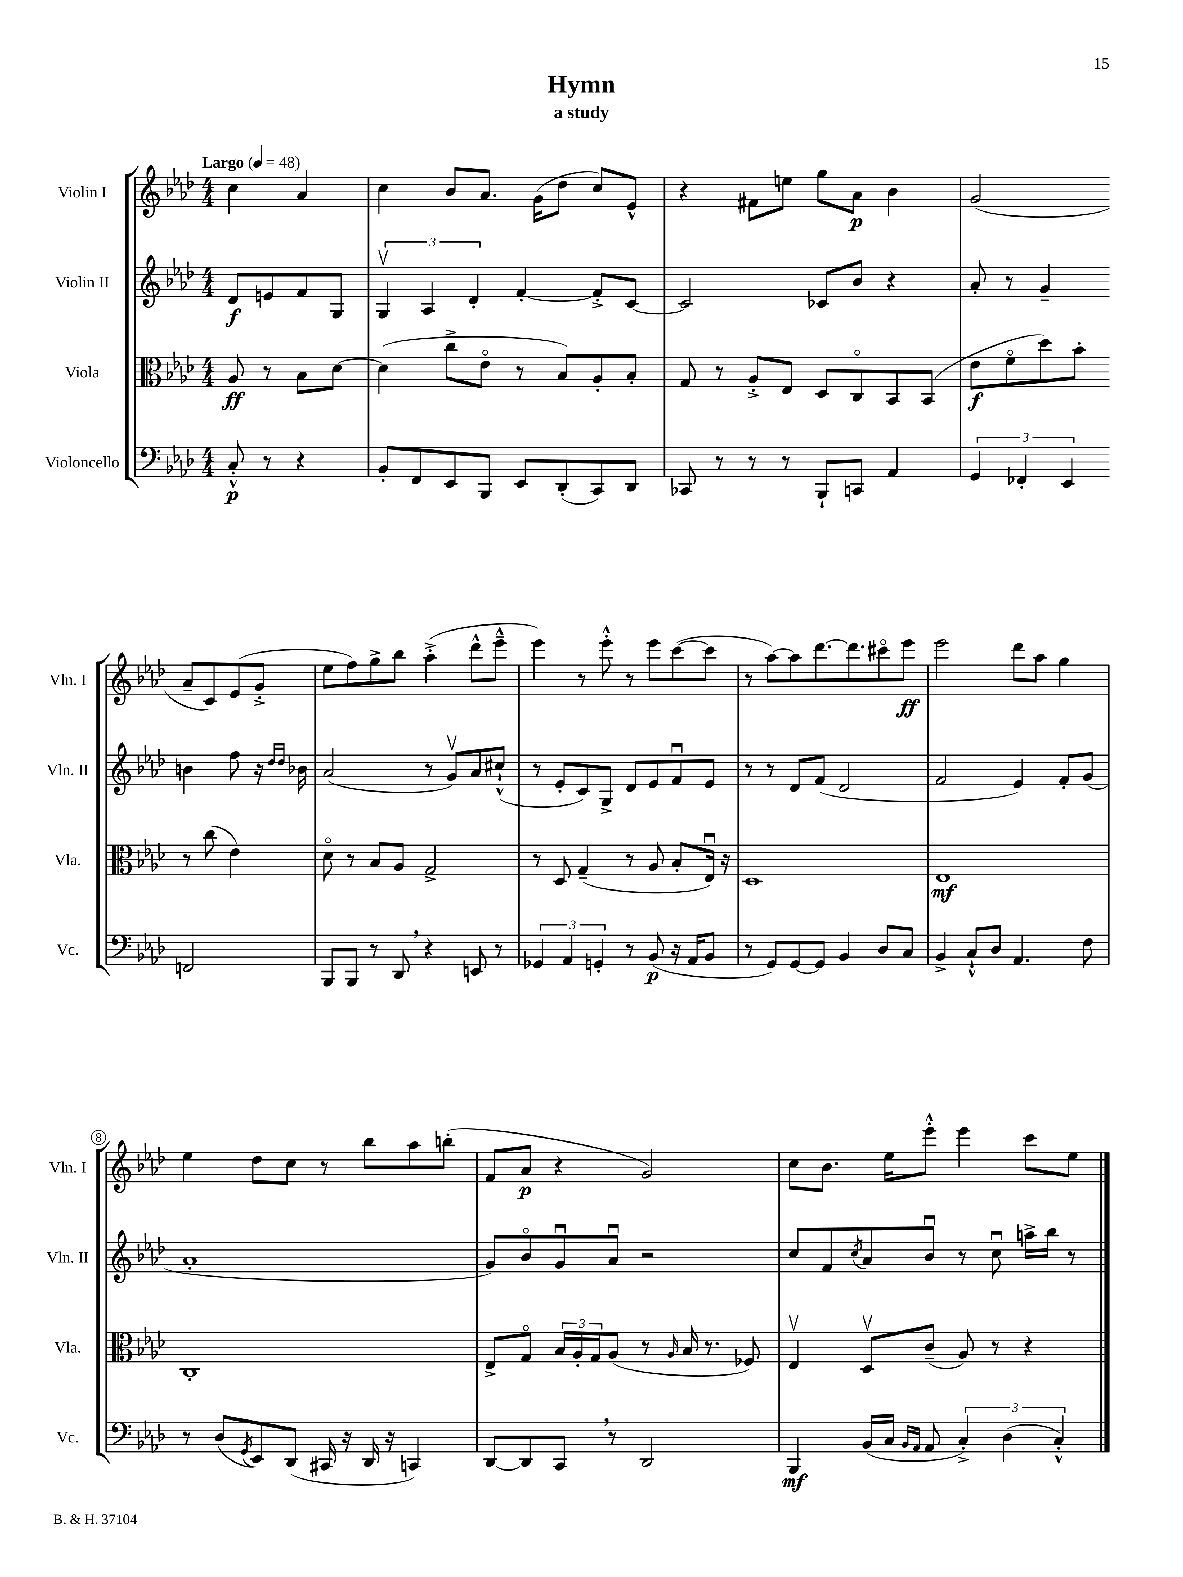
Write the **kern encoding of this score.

**kern	**dynam	**kern	**dynam	**kern	**dynam	**kern	**dynam
*part4	*part4	*part3	*part3	*part2	*part2	*part1	*part1
*staff4	*staff4	*staff3	*staff3	*staff2	*staff2	*staff1	*staff1
*I"Violoncello	*	*I"Viola	*	*I"Violin II	*	*I"Violin I	*
*I'Vc.	*	*I'Vla.	*	*I'Vln. II	*	*I'Vln. I	*
*clefF4	*	*clefC3	*	*clefG2	*	*clefG2	*
*k[b-e-a-d-]	*	*k[b-e-a-d-]	*	*k[b-e-a-d-]	*	*k[b-e-a-d-]	*
*M4/4	*	*M4/4	*	*M4/4	*	*M4/4	*
*MM48	*	*MM48	*	*MM48	*	*MM48	*
=	=	=	=	=	=	=	=
!	!	!	!	!	!	!LO:TX:a:B:t=Largo	!
8C'^^/	p	8A-/	ff	8d-/L	f	4cc\	.
8r	.	8r	.	8en/	.	.	.
4r	.	8B-\L	.	8f/	.	4a-/	.
.	.	[8d-\J	.	8G/J	.	.	.
=1	=1	=1	=1	=1	=1	=1	=1
8BB-'/L	.	(4d-\]	.	6Gv/	.	4cc\	.
8FF/	.	.	.	.	.	.	.
.	.	.	.	6A-/	.	.	.
8EE-/	.	8cc^\L	.	.	.	8b-/L	.
.	.	.	.	6d-'/	.	.	.
8BBB-/J	.	8e-\J	.	.	.	8.a-/J	.
8EE-/L	.	8r	.	[4f'/	.	.	.
.	.	.	.	.	.	(16g\KL	.
(8DD-'/	.	8B-/L)	.	.	.	8dd-\J	.
8CC/)	.	8A-'/	.	8f'^/L]	.	8cc/L)	.
8DD-/J	.	8B-'/J	.	[8c/J	.	8e-^^/J	.
=2	=2	=2	=2	=2	=2	=2	=2
8CC-X/	.	8G/	.	2c/]	.	4r	.
8r	.	8r	.	.	.	.	.
8r	.	8A-'^/L	.	.	.	8f#X\L	.
8r	.	8E-/J	.	.	.	8een\J	.
8BBB-`/L	.	8D-/L	.	8c-X/L	.	8gg\L	.
8CCn/J	.	8C/	.	8b-/J	.	8a-\J	p
4AA-/	.	8BB-/	.	4r	.	4b-\	.
.	.	(8BB-/J	.	.	.	.	.
=3	=3	=3	=3	=3	=3	=3	=3
6GG/	.	8e-\L	f	8a-'/	.	(2g/	.
.	.	8f\	.	8r	.	.	.
6FF-X'/	.	.	.	.	.	.	.
.	.	8dd-\)	.	4g~/	.	.	.
6EE-/	.	.	.	.	.	.	.
.	.	8b-'\J	.	.	.	.	.
2FFn/	.	8r	.	4bn\	.	8a-~/L	.
.	.	(8cc\	.	.	.	8c/)	.
.	.	4e-\)	.	8ff\	.	(8e-/	.
.	.	.	.	16r	.	8g'^/J	.
.	.	.	.	16qqdd-/LL	.	.	.
.	.	.	.	16qqdd-/JJ	.	.	.
.	.	.	.	16b-X\	.	.	.
!!LO:LB:g=z
=4	=4	=4	=4	=4	=4	=4	=4
8BBB-/L	.	8d-\	.	(2a-/	.	8ee-\L	.
8BBB-/J	.	8r	.	.	.	8ff\)	.
8r	.	8B-/L	.	.	.	8gg^\	.
8DD-,/	.	8A-/J	.	.	.	8bb-\J	.
4r	.	2G^/	.	8r	.	(4aa-'^\	.
.	.	.	.	8gv/L)	.	.	.
8EEn/	.	.	.	8a-/	.	8ddd-^^\L	.
8r	.	.	.	(8cc#X`^^/J	.	8eee-~^^\J	.
=5	=5	=5	=5	=5	=5	=5	=5
6GG-X/	.	8r	.	8r	.	4eee-\)	.
.	.	8D-/	.	8e-'/L	.	.	.
6AA-/	.	.	.	.	.	.	.
.	.	(4G~/	.	8c/)	.	8r	.
6GGn'/	.	.	.	.	.	.	.
.	.	.	.	8G^/J	.	8eee-'^^\	.
8r	.	8r	.	8d-/L	.	8r	.
(8BB-/	p	8A-/	.	8e-/	.	8eee-\L	.
16r	.	8B-'/L	.	8fu/	.	([8ccc\	.
16AA-/KL	.	.	.	.	.	.	.
8BB-/J	.	16E-u/Jk)	.	8e-/J	.	8ccc\J]	.
.	.	16r	.	.	.	.	.
=6	=6	=6	=6	=6	=6	=6	=6
8r	.	1D-	.	8r	.	8r	.
8GG/L)	.	.	.	8r	.	[8aa-\L)	.
[8GG/	.	.	.	8d-/L	.	8aa-\]	.
8GG/J]	.	.	.	(8f/J	.	[8.ddd-\	.
4BB-/	.	.	.	2d-/	.	.	.
.	.	.	.	.	.	8.ddd-\]	.
8D-/L	.	.	.	.	.	8ccc#X\	.
8C/J	.	.	.	.	.	8eee-\J	ff
=7	=7	=7	=7	=7	=7	=7	=7
4BB-^/	.	1E-	mf	2f/	.	2eee-\	.
8C`^^/L	.	.	.	.	.	.	.
8D-/J	.	.	.	.	.	.	.
4.AA-/	.	.	.	4e-/)	.	8ddd-\L	.
.	.	.	.	.	.	8aa-\J	.
.	.	.	.	8f'/L	.	4gg\	.
8F\	.	.	.	(8g/J	.	.	.
!!LO:LB:g=z
=8	=8	=8	=8	=8	=8	=8	=8
8r	.	1C'	.	1a-'	.	4ee-\	.
(8D-/L	.	.	.	.	.	.	.
8qGG/	.	.	.	.	.	.	.
8EE-/)	.	.	.	.	.	8dd-\L	.
(8DD-/J	.	.	.	.	.	8cc\J	.
16CC#X/	.	.	.	.	.	8r	.
16r	.	.	.	.	.	.	.
16DD-/	.	.	.	.	.	8bb-\L	.
16r	.	.	.	.	.	.	.
4CCn/)	.	.	.	.	.	8aa-\	.
.	.	.	.	.	.	(8bbn'\J	.
=9	=9	=9	=9	=9	=9	=9	=9
[8DD-/L	.	8E-^/L	.	8g/L)	.	8f/L	.
8DD-/]	.	8G/J	.	8b-/	.	8a-/J	p
8CC,/J	.	24B-/LL	.	8gu/	.	4r	.
.	.	24A-'/	.	.	.	.	.
.	.	24G/J	.	.	.	.	.
8r	.	(8A-/J	.	8a-u/J	.	.	.
2DD-/	.	8r	.	2r	.	2g/)	.
.	.	16qqA-/	.	.	.	.	.
.	.	16B-/	.	.	.	.	.
.	.	8.r	.	.	.	.	.
.	.	8F-X/)	.	.	.	.	.
=10	=10	=10	=10	=10	=10	=10	=10
4BBB-/	mf	4E-v/	.	8cc/L	.	8cc\L	.
.	.	.	.	8f/	.	8.b-\J	.
.	.	.	.	8qcc/	.	.	.
(16BB-/LL	.	8D-v/L	.	8a-/	.	.	.
16C/JJ	.	.	.	.	.	16ee-\KL	.
16qqBB-/LL	.	.	.	.	.	.	.
16qqAA-/JJ	.	.	.	.	.	.	.
8AA-/	.	(8c~/J	.	8b-u/J	.	8eee-'^^\J	.
6C'^/)	.	8A-/)	.	8r	.	4eee-\	.
.	.	8r	.	8ccu\	.	.	.
(6D-\	.	.	.	.	.	.	.
.	.	4r	.	16aan^\LL	.	8ccc\L	.
.	.	.	.	16bb-\JJ	.	.	.
6C'^^/)	.	.	.	.	.	.	.
.	.	.	.	8r	.	8ee-\J	.
==	==	==	==	==	==	==	==
*-	*-	*-	*-	*-	*-	*-	*-
